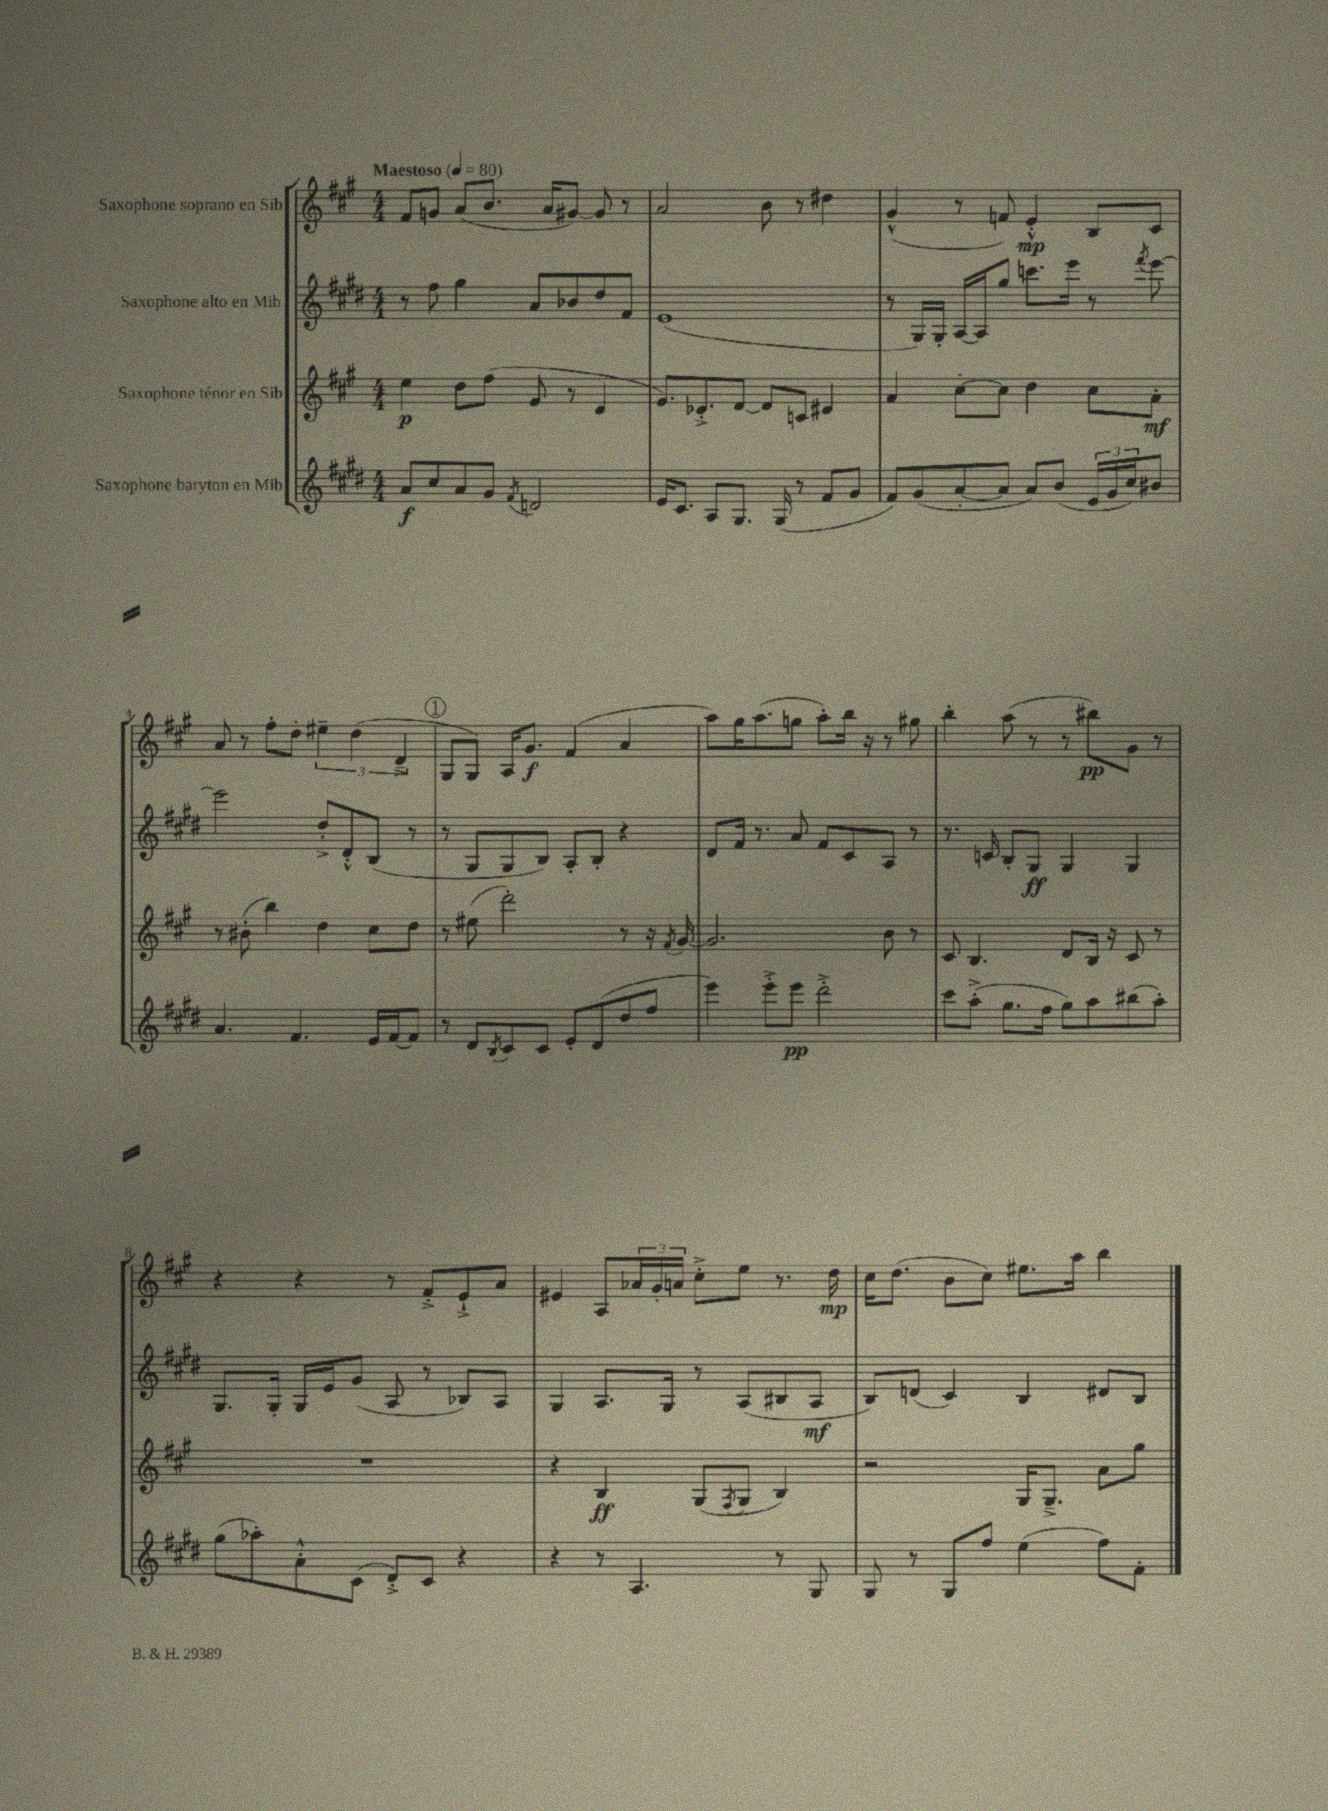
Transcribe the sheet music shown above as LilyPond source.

<<
\new StaffGroup <<
\new Staff = "s0" \with { instrumentName = "Saxophone soprano en Sib" } {
    \clef treble \key a \major \numericTimeSignature \time 4/4 \tempo "Maestoso" 4 = 80
    fis'8 g'8 a'8( b'8. a'16 gis'8~) gis'8 r8 |
    a'2 b'8 r8 dis''4 |
    gis'4-^( r8 f'8) e'4-.-^\mp b8 cis'8 |
    a'8 r8 fis''8-. d''8-. \tuplet 3/2 { eis''4-- d''4( d'4---> } |
    \mark \markup { \circle "1" } gis8 gis8) a16 gis'8.\f fis'4( a'4 |
    a''8) gis''16 a''8.( g''8 a''8-.) b''16 r16 r8 gis''8 |
    b''4-. a''8( r8 r8 bis''8\pp) gis'8 r8 |
    r4 r4 r8 fis'8-.-> e'8-!-> a'8 |
    eis'4 a8 \tuplet 3/2 { aes'16 gis'16-. a'16 } cis''8-.-> e''8 r8. d''16\mp |
    cis''16 d''8.( b'8 cis''8) eis''8. a''16 b''4 \bar "|." |
}
\new Staff = "s1" \with { instrumentName = "Saxophone alto en Mib" } {
    \clef treble \key e \major \numericTimeSignature \time 4/4
    r8 fis''8 gis''4 a'8 bes'8 dis''8 fis'8 |
    e'1( |
    r8 gis16) gis16-. a16~ a16 gis''8 c'''8. e'''16 r8 \acciaccatura { fis'''8 } e'''8~ |
    e'''2 dis''8-.-> dis'8-.-^ b8( r8 |
    \mark \markup { \circle "1" } r8 gis8 gis8 b8) a8-. b8-. r4 |
    dis'8 fis'16 r8. a'8 fis'8 cis'8 a8 r8 |
    r8. c'16 b8-. gis8\ff gis4 gis4 |
    gis8. gis16-. gis16 e'16 gis'8( a8 r8 bes8) a8 |
    gis4 a8. gis16 r8 a8( bis8 a8\mf |
    b8) d'8( cis'4) b4 dis'8 b8 \bar "|." |
}
\new Staff = "s2" \with { instrumentName = "Saxophone ténor en Sib" } {
    \clef treble \key a \major \numericTimeSignature \time 4/4
    e''4\p d''8 fis''8( gis'8 r8 e'4 |
    gis'8.) ees'8.-.-> fis'8~ fis'8 c'8 eis'4 |
    a'4 cis''8~-. cis''8 d''4 cis''8 a'8-.\mf |
    r8 bis'8-.( b''4) d''4 cis''8 d''8 |
    \mark \markup { \circle "1" } r8 eis''8( d'''2-.) r8 r16 \acciaccatura { fis'8 } gis'16~ |
    gis'2. b'8 r8 |
    cis'8 b4. d'8 b16 r16 cis'8 r8 |
    R1 |
    r4 b4\ff gis8( \acciaccatura { fis8 } gis8 b4) |
    r2 gis16 gis8.---> a'8 gis''8 \bar "|." |
}
\new Staff = "s3" \with { instrumentName = "Saxophone baryton en Mib" } {
    \clef treble \key e \major \numericTimeSignature \time 4/4
    a'8\f cis''8 a'8 gis'8 \acciaccatura { fis'8 } d'2 |
    e'16 cis'8. a8 gis8. gis16( r8 fis'8 gis'8 |
    fis'8) gis'8( a'8~-. a'8 a'8) b'8( \tuplet 3/2 { e'16 gis'16 cis''16) } bis'8 |
    a'4. fis'4. e'16 fis'16~ fis'8 |
    \mark \markup { \circle "1" } r8 dis'8 \acciaccatura { b8 } cis'8 cis'8 e'8-. dis'8( dis''8 fis''8 |
    e'''4) e'''8-.-> e'''8\pp dis'''2-.-> |
    cis'''8 a''8-.->( gis''8. fis''16 gis''8) a''8 bis''8( a''8-.) |
    gis''8( aes''8-.) a'8-.-^ cis'8( dis'8-.->) cis'8 r4 |
    r4 r8 a4. r8 gis8 |
    gis8 r8 gis8 fis''8 e''4( fis''8) fis'8-. \bar "|." |
}
>>
>>
